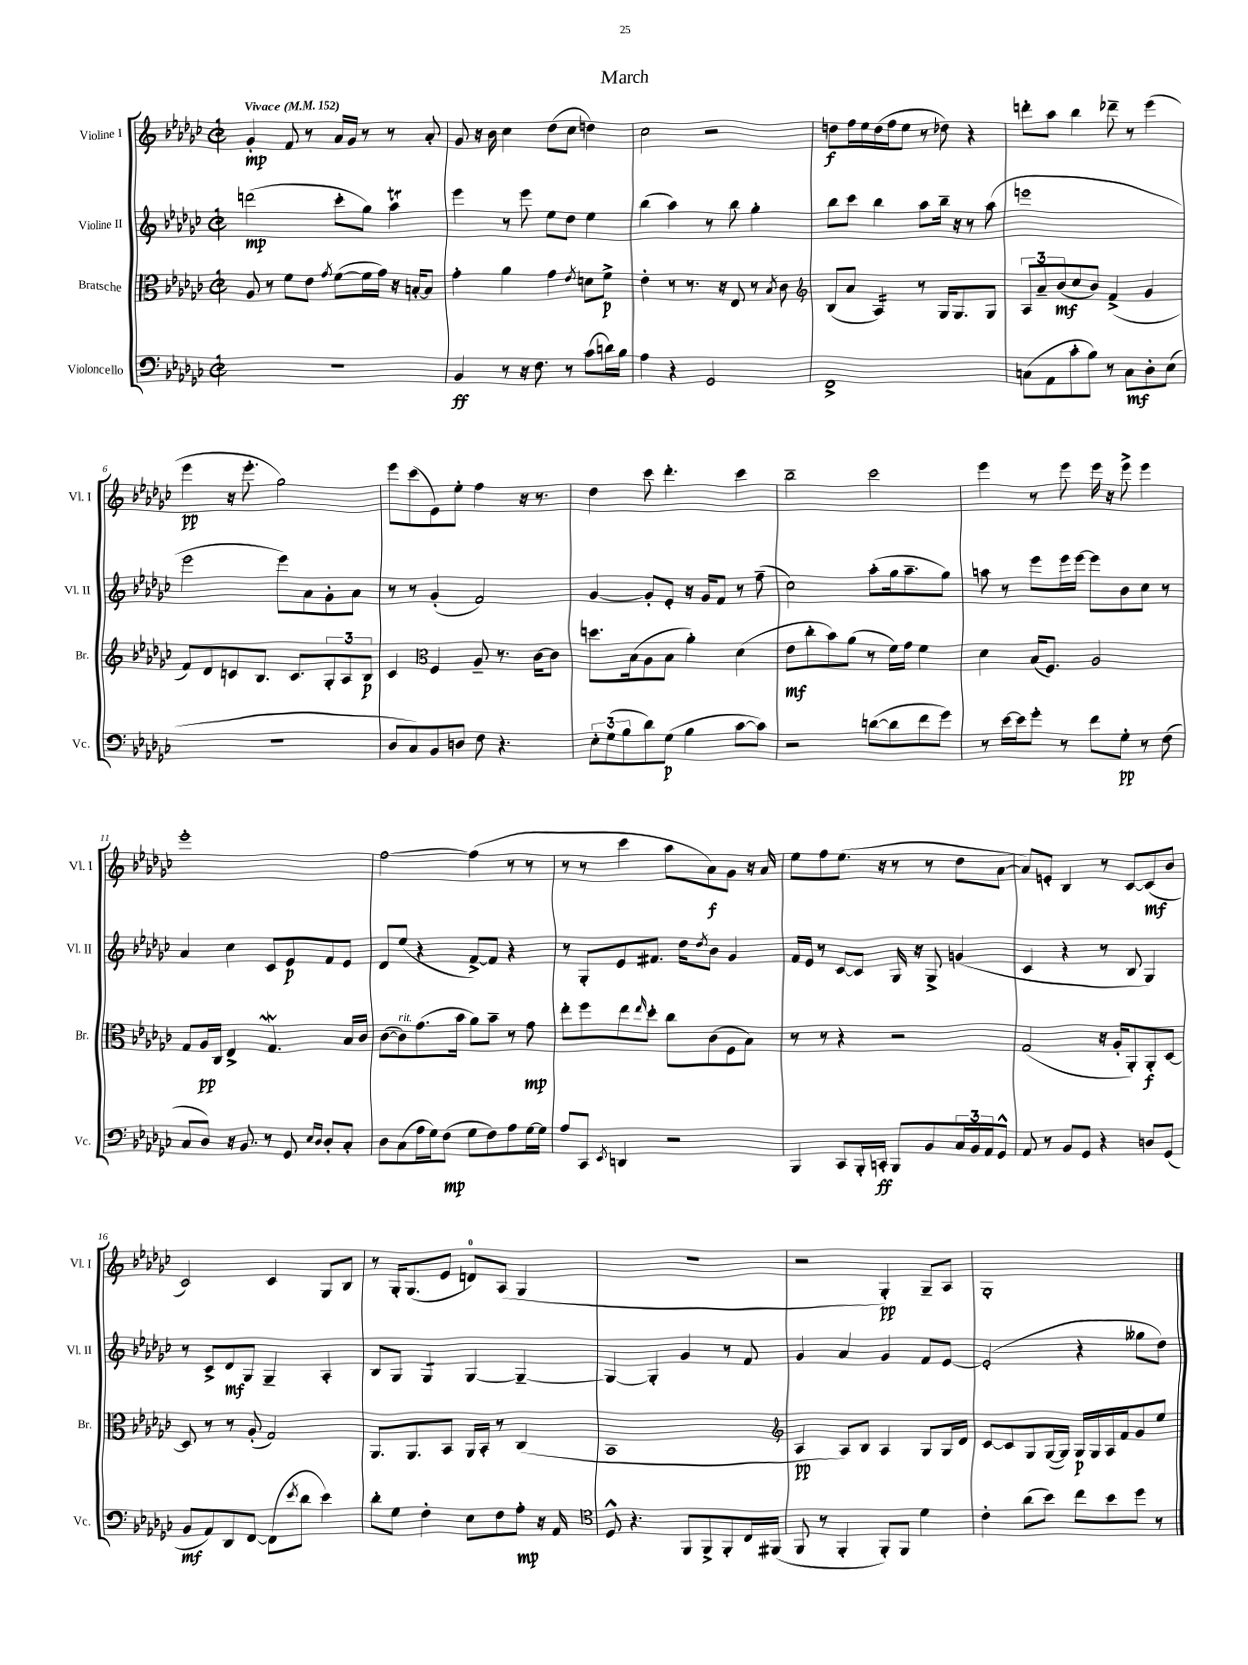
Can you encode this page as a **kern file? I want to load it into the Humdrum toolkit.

**kern	**kern	**kern	**kern
*staff4	*staff3	*staff2	*staff1
*clefF4	*clefC3	*clefG2	*clefG2
*k[b-e-a-d-g-c-]	*k[b-e-a-d-g-c-]	*k[b-e-a-d-g-c-]	*k[b-e-a-d-g-c-]
*M2/2	*M2/2	*M2/2	*M2/2
*met(c|)	*met(c|)	*met(c|)	*met(c|)
*MM152	*MM152	*MM152	*MM152
1r	8A-	(2ddd	4g-'
.	8r	.	.
.	8f	.	8f
.	8e-	.	8r
.	8qg-	.	.
.	([8f	8ccc-'	16a-
.	.	.	16g-
.	16f]	8gg-)	8r
.	16g-)	.	.
.	16r	4aa-	8r
.	[16B'	.	.
.	8B]	.	8a-'
=	=	=	=
4BB-	4g-'	4eee-	8g-
.	.	.	16r
.	.	.	16b-
8r	4a-	8r	4cc-
16r	.	8eee-	.
8.F	.	.	.
.	4g-	8ee-	(8dd-
8r	.	8dd-	8cc-
.	8qe-	.	.
(8c-	8d	4ee-	4dd)
16d)	8f^	.	.
16B-	.	.	.
=	=	=	=
4A-	4e-'	(4bb-	2cc-
4r	8r	4aa-)	.
.	8.r	.	.
2GG-	.	8r	2r
.	16r	.	.
.	8E-	8bb-	.
.	8r	4gg-'	.
.	8qB-	.	.
.	8c-	.	.
=	=	=	=
*	*clefG2	*	*
1FF^	(8B-	8bb-	8dd
.	8a-	8ccc-	16ff
.	.	.	16ee-
.	4A-)	4bb-	(16dd
.	.	.	16ff
.	.	.	8ee-
.	8r	8aa-	8r
.	16G-	16bb-~	8dd-)
.	8.G-	16r	.
.	.	8r	4r
.	8G-	(8aa-	.
=	=	=	=
(8C	12A-	1eee	8ddd'
.	12a-~	.	.
8AA-	.	.	8aa-
.	(12b-	.	.
8c-'	8cc-	.	4bb-
8B-)	8b-)	.	.
8r	(4f^	.	8ddd-~
8C	.	.	8r
8D-'	4g-	.	(4eee-
(8E-	.	.	.
=	=	=	=
1r	8f)	2eee-	4eee-
.	8d-	.	.
.	8c	.	16r
.	.	.	8.eee-'
.	8.B-	.	.
.	.	8eee-)	2gg-)
.	8.c	.	.
.	.	8a-	.
.	12G-'	8g-'	.
.	12A-	.	.
.	.	8a-	.
.	12B-	.	.
=	=	=	=
8D-	4c-	8r	8eee-
8C-)	.	8r	(8ccc-
*	*clefC3	*	*
8BB-	4F	(4g-'	8e-)
8D	.	.	8ee-'
8F	8A-~	2f)	4ff
4.r	8.r	.	.
.	.	.	16r
.	[16c-	.	8.r
.	8c-]	.	.
=	=	=	=
12E-'	8.dd	[4g-	4dd-
(12G-	.	.	.
12B-	.	.	.
.	(16B-	.	.
8d-)	8A-	8g-']	8ccc-
(8G-	8B-	8e-'	4.ddd-'
4B-	4a-')	16r	.
.	.	16g-	.
.	.	8f	.
[8c-	(4d-	8r	4ccc-
8c-])	.	(8ff~	.
=	=	=	=
2r	8e-	2cc-)	2bb-~
.	8cc-'	.	.
.	8b-)	.	.
.	(8a-	.	.
([8d	8r	(8aa-'	2ccc-
8d]	16f)	16gg-	.
.	16g-	8.aa-~	.
8f	4f	.	.
8g-)	.	8gg-)	.
=	=	=	=
8r	4d-	8aa	4eee-
[16e-	.	8r	.
16e-]	.	.	.
8g-'	(16B-	8eee-	8r
.	8.F)	.	.
8r	.	16eee-	8eee-
.	.	[16eee-	.
8f	2A-	8eee-]	16eee-
.	.	.	16r
8G-'	.	8b-	8eee-^
8r	.	8cc-	4eee-
(8F	.	8r	.
=	=	=	=
8C-	8G-	4a-	1eee-'
8D-)	16A-	.	.
.	16C-	.	.
16r	4E-^	4cc-	.
8.BB-	.	.	.
8r	4.G-	8c-	.
8GG-	.	8e-	.
16qqE-	.	.	.
16qqD-	.	.	.
8D-'	.	8f	.
8C-'	16B-	8e-	.
.	16c-	.	.
=	=	=	=
8D-	([8c-	8d-	[2ff
(8C-	8c-])	(8ee-	.
16A-	(8.g-	4r	.
16G-)	.	.	.
(8F	.	.	.
.	16b-	.	.
8G-	8a-)	[8f^)	(4ff]
8F)	8b-~	8f]	.
8A-	8r	4r	8r
[16G-	8g-	.	8r
16G-]	.	.	.
=	=	=	=
8A-	8ee-'	8r	8r
8CC-	8ff	8G-'	8r
8qEE-	.	.	.
4DD	8ee-	8e-	4ccc-
.	16qqee-	.	.
.	8dd-'	8.f#	.
2r	8cc-	.	8aa-
.	.	16dd-	.
.	.	8qdd-	.
.	(8c-	8b-	8a-)
.	8F	4g-	8g-
.	8B-)	.	16r
.	.	.	16a-
=	=	=	=
4BBB-	8r	16f	8ee-
.	.	16e-	.
.	8r	8r	8ff
8CC-	4r	[8c-	(8.ee-
16BBB-'	.	8c-]	.
16CC'	.	.	16r
8BBB-	2r	16G-	8r
.	.	16r	.
8BB-	.	8G-^	8r
24C-	.	(4g	8dd-
24BB-	.	.	.
24AA-	.	.	.
8GG-^^	.	.	[8a-
=	=	=	=
8AA-	(2G-	4c-	8a-])
8r	.	.	8e'
8BB-	.	4r	4B-
8GG-	.	.	.
4r	16r	8r	8r
.	16A-'	.	.
.	8AA-')	8B-	[8c-
8D	8AA-'	4G-)	(8c-]
(8GG-	[8D-	.	8b-
=	=	=	=
8BB-	8D-]	8r	2c-)
8AA-)	8r	8c-^	.
8DD-	8r	8d-	.
[8FF	(8A-'	8G-	.
(8FF]	2G-)	4G-~	4c-
8qe-	.	.	.
8d-	.	.	.
4e-)	.	4A-'	8G-
.	.	.	8B-
=	=	=	=
8d-'	8.AA-	8B-	8r
8G-	.	8G-	16G-'
.	8.AA-	.	(8.G-
4F'	.	4G-	.
.	8BB-	.	8e-
8E-	16AA-	[4G-	8d)
.	16BB-'	.	.
8F	8r	.	(8A-
8A-'	(4C-	4G-~_	4G-
16r	.	.	.
16AA-	.	.	.
=	=	=	=
*clefC4	*	*	*
8D-^^	1BB-	4G-_	1r
4.r	.	.	.
.	.	4G-']	.
8FF	.	4g-	.
8FF^	.	.	.
8FF'	.	8r	.
16C-	.	8f	.
(16FF#	.	.	.
=	=	=	=
*	*clefG2	*	*
8FF	4A-	4g-	2r
8r	.	.	.
4FF'	8A-)	4a-	.
.	8B-	.	.
8FF')	4A-	4g-	4G-')
8FF	.	.	.
4d-	8G-	8f	8G-~
.	16G-	[8e-	8A-
.	16d-	.	.
=	=	=	=
4c-'	[8c-	(2e-']	1G-'
.	8c-]	.	.
(8a-	8G-	.	.
8b-)	([16G-	.	.
.	16G-])	.	.
8cc-	16G-	4r	.
.	16G-	.	.
8b-	16A-	.	.
.	16f	.	.
8dd-	8g-	8gg--	.
8r	8ee-	8dd-)	.
==	==	==	==
*-	*-	*-	*-
